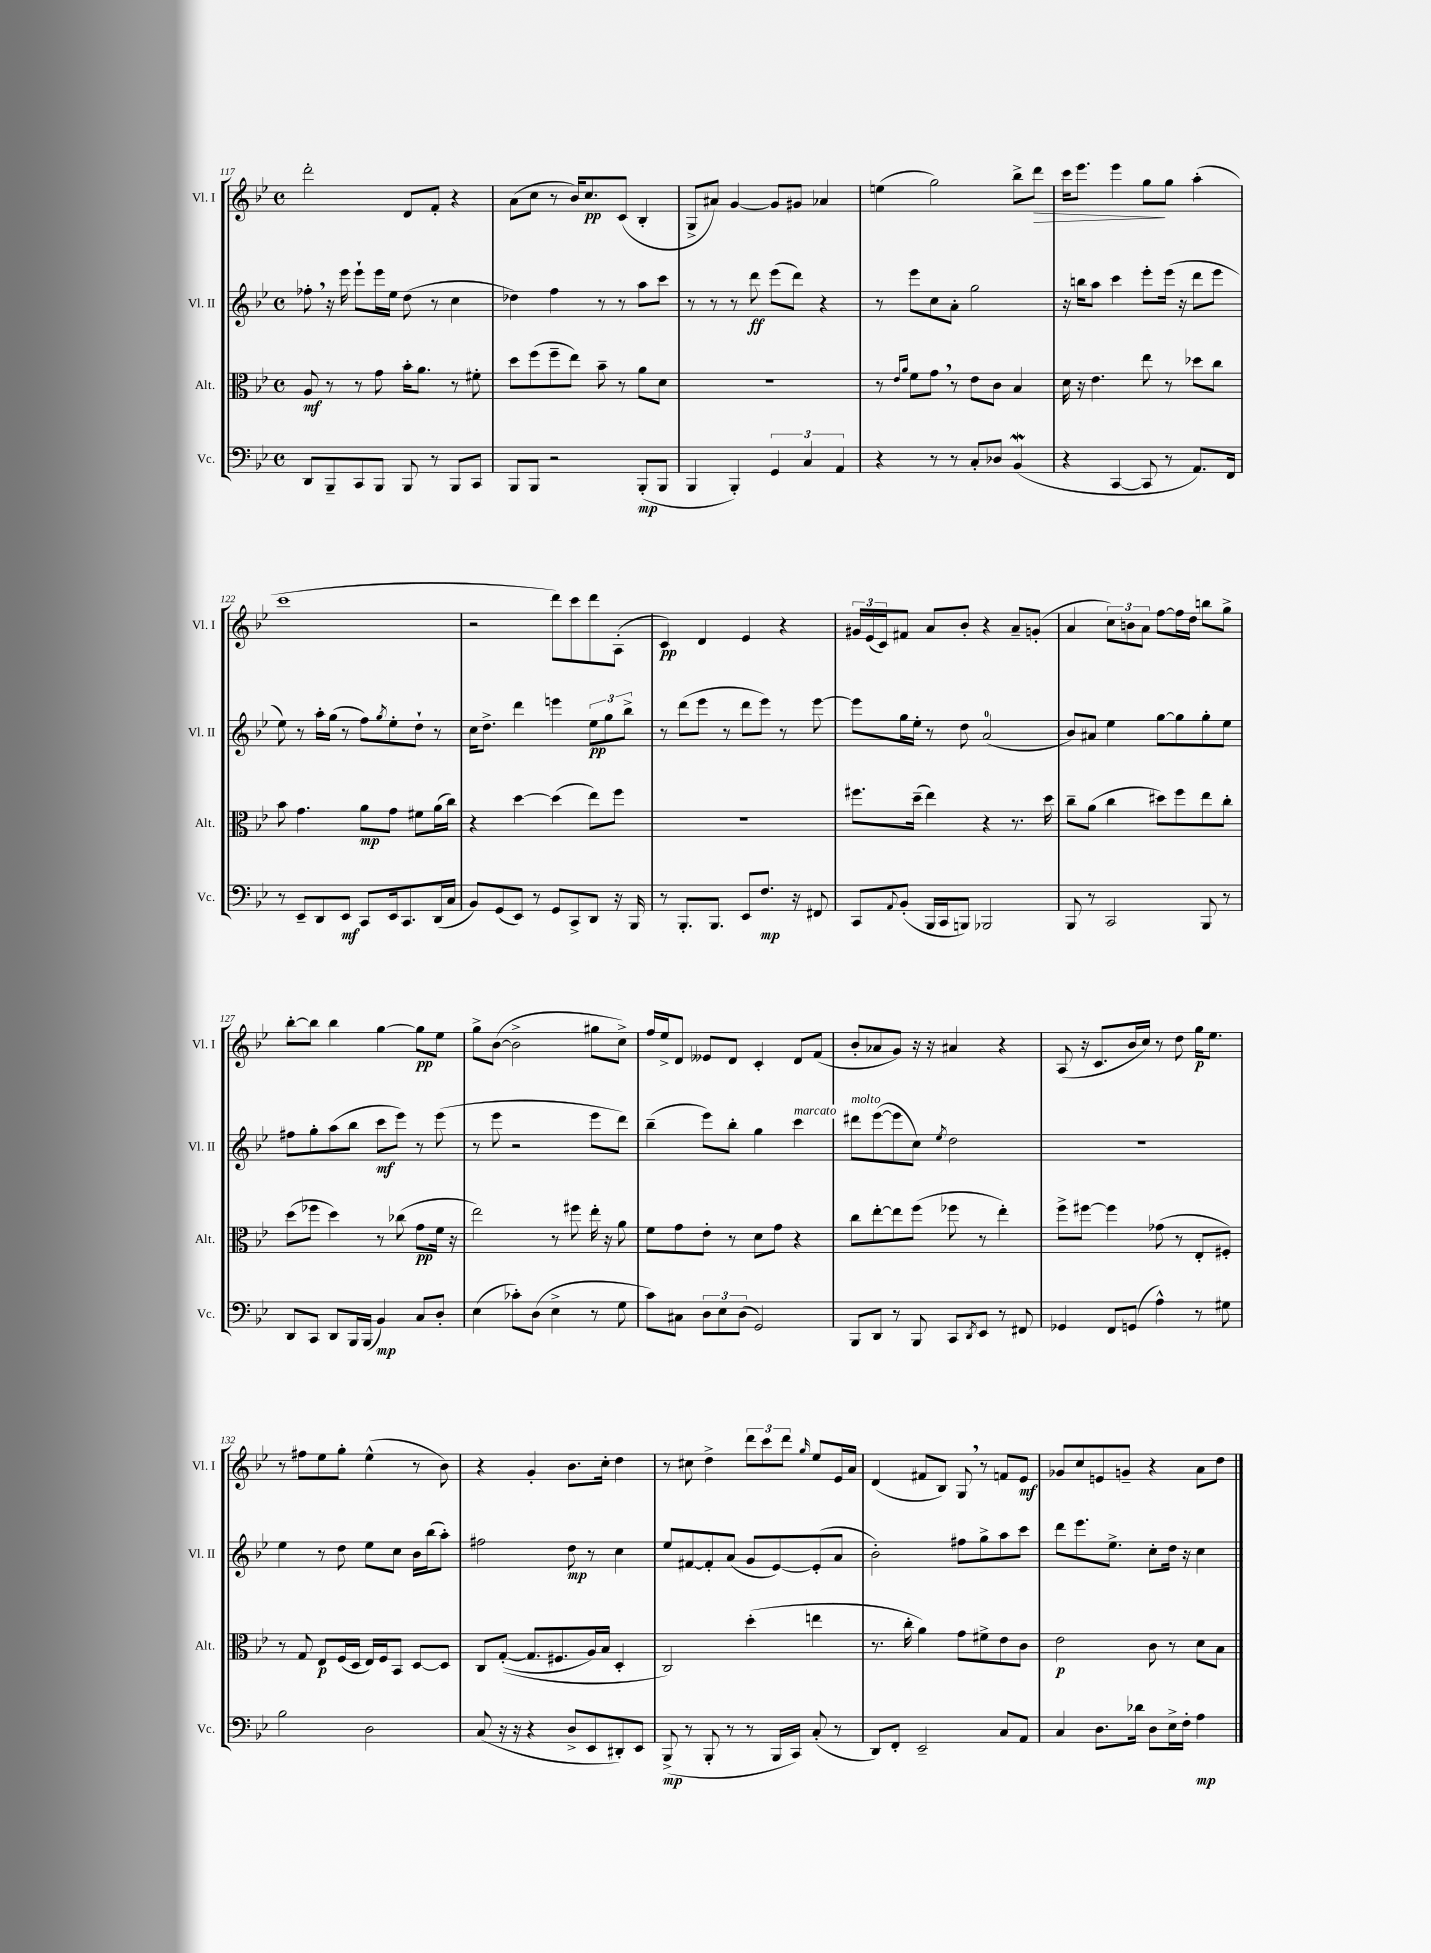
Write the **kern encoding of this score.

**kern	**kern	**kern	**kern
*staff4	*staff3	*staff2	*staff1
*clefF4	*clefC3	*clefG2	*clefG2
*k[b-e-]	*k[b-e-]	*k[b-e-]	*k[b-e-]
*M4/4	*M4/4	*M4/4	*M4/4
*met(c)	*met(c)	*met(c)	*met(c)
8DD	8A	8ff-'	2ddd'
8BBB-~	8r	16r	.
.	.	16eee-	.
8CC	8r	8eee-`	.
8BBB-	8g	16eee-	.
.	.	16ee-	.
8BBB-	16b-'	(8dd	8d
.	8.a	.	.
8r	.	8r	8f'
8BBB-	8r	4cc	4r
8CC	8f#'	.	.
=	=	=	=
8BBB-	8dd	4dd-)	(8a
8BBB-	(8ff	.	8cc
2r	8ff~	4ff	8r
.	8ee-)	.	16b-)
.	.	.	8.cc
.	8b-~	8r	.
.	8r	8r	(8c
(8BBB-'	8a	8aa	4B-'
8BBB-	8d	8ccc	.
=	=	=	=
4BBB-	1r	8r	8G^
.	.	8r	8a#)
4BBB-')	.	8r	[4g
.	.	8ddd	.
6GG	.	(8eee-	8g]
.	.	8ddd)	8g#
6C	.	.	.
.	.	4r	4a-
6AA	.	.	.
=	=	=	=
4r	8r	8r	(4ee
.	16qqe-	.	.
.	16qqa	.	.
.	8f	8eee-	.
8r	8g	8cc	2gg)
8r	8r	8a'	.
8C'	8e-	2gg	.
8D-	8c	.	.
(4BB-	4B-	.	8bb-^
.	.	.	8ddd
=	=	=	=
4r	16d	16r	16ccc
.	16r	16bb	8.eee-
.	4.e-	8aa	.
[4CC	.	4ccc	4eee-
8CC]	8ee-	8eee-'	8gg
8r	8r	(16eee-	8gg
.	.	16r	.
8.AA)	8dd-	8ddd	(4aa'
.	8cc	8eee-	.
16FF	.	.	.
=	=	=	=
8r	8b-	8ee-)	1ccc
8EE-~	4.g	8r	.
8DD	.	16aa'	.
.	.	(16gg	.
8EE-	.	8r	.
8CC	8a	8ff)	.
.	.	8qgg	.
16EE-	8g	8ee-'	.
8.CC	.	.	.
.	8f#	8dd`	.
(16DD	(16a	8r	.
16C	16cc)	.	.
=	=	=	=
8BB-)	4r	16cc	2r
.	.	8.dd^	.
(8GG	.	.	.
8EE-)	[4dd	4ddd	.
8r	.	.	.
8GG	(4dd]	4eee	8ddd)
8CC^	.	.	8ccc
8DD	8ee-)	12ee-	8ddd
.	.	12gg	.
16r	8ff	.	(8A'
.	.	12bb-^	.
16BBB-	.	.	.
=	=	=	=
8r	1r	8r	4c)
8.BBB-'	.	(8ddd	.
.	.	8eee-	4d
8.BBB-	.	.	.
.	.	8r	.
8EE-	.	8ddd	4e-
8.F	.	8eee-)	.
.	.	8r	4r
16r	.	.	.
8FF#	.	[8eee-	.
=	=	=	=
8CC	8.ff#	8eee-]	24g#
.	.	.	(24e-
.	.	.	24c)
8qqAA	.	.	.
(8BB-'	.	16gg	8f#
.	(16dd~	16ee-'	.
16BBB-	4ee-)	8r	8a
16CC	.	.	.
8BBB)	.	8dd	8b-'
2BBB-	4r	(2a	4r
.	8.r	.	8a~
.	.	.	(8g'
.	16dd	.	.
=	=	=	=
8BBB-	8cc~	8b-)	4a
8r	(8a	8a#	.
2CC	4cc	4ee-	12cc)
.	.	.	12b
.	.	.	12a
.	8dd#)	[8gg	[8ff
.	8ff	8gg]	16ff]
.	.	.	16dd
8BBB-	8ee-	8gg'	8bb
8r	8cc'	8ee-	8gg^
=	=	=	=
8DD	(8dd	8ff#	[8bb-'
8CC	8ff-	8gg'	8bb-]
8DD	4dd)	(8aa	4bb-
16BBB-	.	8bb-	.
(16BBB-	.	.	.
4BB-)	8r	8ccc	[4gg
.	(8cc-	8eee-)	.
8C	8g	8r	8gg]
8D'	16f	(8eee-	8ee-
.	16r	.	.
=	=	=	=
(4E-	2ee-)	8r	8gg^
.	.	8eee-	([8b-
8c-')	.	2r	2b-^]
(8D	.	.	.
4E-^	8r	.	.
.	8ff#	.	.
8r	16ee-'	8eee-	8gg#
.	16r	.	.
8G	8a	8ddd)	8cc^)
=	=	=	=
8c)	8f	(4bb-~	16ff
.	.	.	16ee-^
8C#	8g	.	8d
12D	8e-'	8eee-)	8e--
12E-	.	.	.
.	8r	8bb-'	8d
(12D	.	.	.
2GG)	8d	4gg	4c'
.	8g	.	.
.	4r	4ccc	8d
.	.	.	(8f
=	=	=	=
8BBB-	8cc	8ddd#	8b-'
8DD	[8ee-'	([8eee-	8a-
8r	8ee-]	8eee-]	8g)
8BBB-	(8ff	8cc)	16r
.	.	.	16r
.	.	8qee-	.
8CC	8ff-	2dd	4a#
8qDD	.	.	.
8EE-	8r	.	.
8r	4ee-')	.	4r
8FF#	.	.	.
=	=	=	=
4GG-	8ff^	1r	(8A
.	[8ff#	.	16r
.	.	.	8.c
8FF	4ff#]	.	.
(8GG	.	.	16b-
.	.	.	16cc)
4A^^)	(8g-	.	8r
.	8r	.	8dd
8r	8E-'	.	16gg
.	.	.	8.ee-
8G#	8F#')	.	.
=	=	=	=
2B-	8r	4ee-	8r
.	8G	.	8ff#
.	8E-	8r	8ee-
.	(16F	8dd	8gg'
.	16D	.	.
2D	16E-)	8ee-	(4ee-^^
.	16F	.	.
.	8BB-	8cc	.
.	[8D	16b-	8r
.	.	(16bb-	.
.	8D]	8aa')	8b-)
=	=	=	=
(8C	8C	2ff#	4r
16r	&(([8G'	.	.
16r	.	.	.
4r	8.G]	.	4g'
.	8.F#	.	.
8D^	.	8dd	8.b-
8EE-	16A)	8r	.
.	16B-	.	16cc'
8DD#')	4D'	4cc	4dd
8EE-	.	.	.
=	=	=	=
(8BBB-^	2C&)	8ee-	8r
8r	.	[8f#	8cc#
8BBB-'	.	8f#']	4dd^
8r	.	(8a	.
8r	(4dd'	8g	12ddd
.	.	.	12ccc
16BBB-	.	[8e-)	.
.	.	.	12ddd
16CC)	.	.	.
.	.	.	16qqgg
(8C'	4ee	(8e-']	8ee-
8r	.	8a	16e-
.	.	.	16a
=	=	=	=
8DD)	8.r	2b-')	(4d
8FF'	.	.	.
.	16cc'	.	.
2EE-~	4a)	.	8f#
.	.	.	8B-)
.	8g	8ff#	8G
.	8f#^	8gg^	8r
8C	8e-	8aa	8f
8AA	8c	8ccc	8e-
=	=	=	=
4C	2e-	8ddd	8g-
.	.	8.eee-	8cc
8.D	.	.	8e
.	.	8.ee-^	.
.	.	.	8g~
16d-	.	.	.
8D	8c	8cc'	4r
16E-^	8r	16dd	.
16F'	.	16r	.
4A	8d	4cc	8a
.	8B-	.	8dd
==	==	==	==
*-	*-	*-	*-
